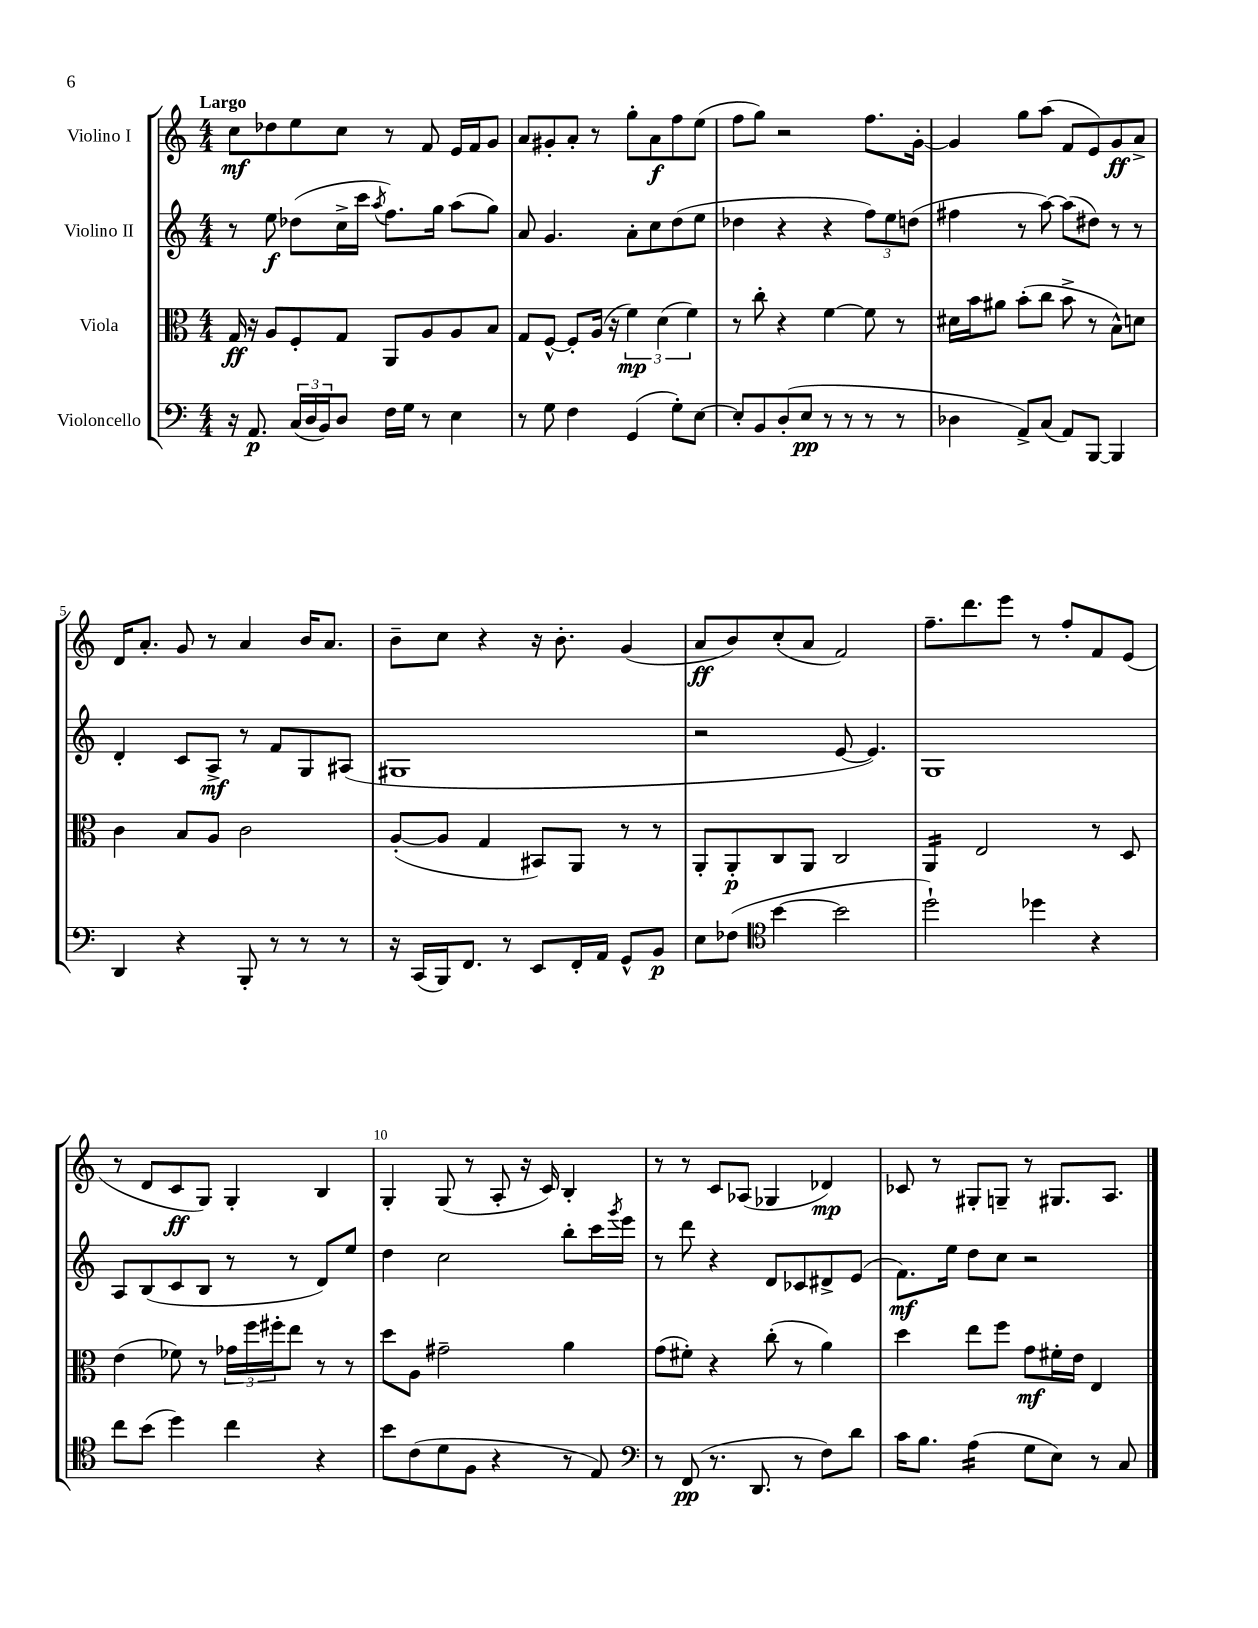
<<
\new StaffGroup <<
\new Staff = "s0" \with { instrumentName = "Violino I" } {
    \clef treble \key c \major \numericTimeSignature \time 4/4 \tempo "Largo"
    c''8\mf des''8 e''8 c''8 r8 f'8 e'16 f'16 g'8 |
    a'8 gis'8-. a'8-. r8 g''8-. a'8\f f''8 e''8( |
    f''8 g''8) r2 f''8. g'16~-. |
    g'4 g''8 a''8( f'8 e'8) g'8\ff a'8-> |
    d'16 a'8.-. g'8 r8 a'4 b'16 a'8. |
    b'8-- c''8 r4 r16 b'8.-. g'4( |
    a'8\ff b'8) c''8-.( a'8 f'2) |
    f''8.-- d'''8. e'''8 r8 f''8-. f'8 e'8( |
    r8 d'8 c'8\ff g8) g4-. b4 |
    g4-. g8( r8 a8-. r16 c'16) b4-. |
    r8 r8 c'8 aes8( ges4 des'4\mp) |
    ces'8 r8 gis8-. g8-- r8 gis8. a8. \bar "|." |
}
\new Staff = "s1" \with { instrumentName = "Violino II" } {
    \clef treble \key c \major \numericTimeSignature \time 4/4
    r8 e''8\f des''8( c''16-> c'''16 \acciaccatura { a''8 } f''8.) g''16 a''8( g''8) |
    a'8 g'4. a'8-. c''8 d''8( e''8 |
    des''4 r4 r4 \tuplet 3/2 { f''8) e''8 d''8( } |
    fis''4 r8 a''8~) a''8( dis''8) r8 r8 |
    d'4-. c'8 a8->\mf r8 f'8 g8 ais8( |
    gis1 |
    r2 e'8~ e'4.) |
    g1 |
    a8 b8( c'8 b8 r8 r8 d'8) e''8 |
    d''4 c''2 b''8-. c'''16 \acciaccatura { g'''8 } e'''16 |
    r8 d'''8 r4 d'8 ces'8 dis'8-> e'8( |
    f'8.\mf) e''16 d''8 c''8 r2 \bar "|." |
}
\new Staff = "s2" \with { instrumentName = "Viola" } {
    \clef alto \key c \major \numericTimeSignature \time 4/4
    g16\ff r16 a8 f8-. g8 a,8 a8 a8 b8 |
    g8 f8~-^ f8-. a16( r16 \tuplet 3/2 { f'4\mp) d'4( f'4) } |
    r8 c''8-. r4 f'4~ f'8 r8 |
    dis'16 b'16 ais'8 b'8-.( c''8 b'8-> r8 b8-^) d'8 |
    c'4 b8 a8 c'2 |
    a8~-.( a8 g4 bis,8) a,8 r8 r8 |
    a,8-. a,8-.\p c8 a,8 c2 |
    a,4:16 e2 r8 d8 |
    e'4( fes'8) r8 \tuplet 3/2 { ges'16 f''16 fis''16-. } e''8 r8 r8 |
    d''8 a8 gis'2-- a'4 |
    g'8( fis'8-.) r4 c''8-.( r8 a'4) |
    d''4 e''8 f''8 g'8\mf fis'16-. e'16 e4 \bar "|." |
}
\new Staff = "s3" \with { instrumentName = "Violoncello" } {
    \clef bass \key c \major \numericTimeSignature \time 4/4
    r16 a,8.\p \tuplet 3/2 { c16( d16 b,16) } d8 f16 g16 r8 e4 |
    r8 g8 f4 g,4( g8-.) e8~ |
    e8-. b,8 d8-.( e8\pp r8 r8 r8 r8 |
    des4 a,8->) c8( a,8) b,,8~ b,,4 |
    d,4 r4 b,,8-. r8 r8 r8 |
    r16 c,16( b,,16) f,8. r8 e,8 f,16-. a,16 g,8-^ b,8\p |
    e8 fes8( \clef tenor b'4~ b'2 |
    d''2-!) des''4 r4 |
    c''8 b'8( d''4) c''4 r4 |
    b'8 c'8( d'8 f8 r4 r8 e8) |
    \clef bass r8 f,8\pp( r8. d,8. r8 f8) d'8 |
    c'16 b8. a4:16( g8 e8) r8 c8 \bar "|." |
}
>>
>>
\layout { \context { \Score \override BarNumber.break-visibility = ##(#f #t #t) barNumberVisibility = #(every-nth-bar-number-visible 5) } }
